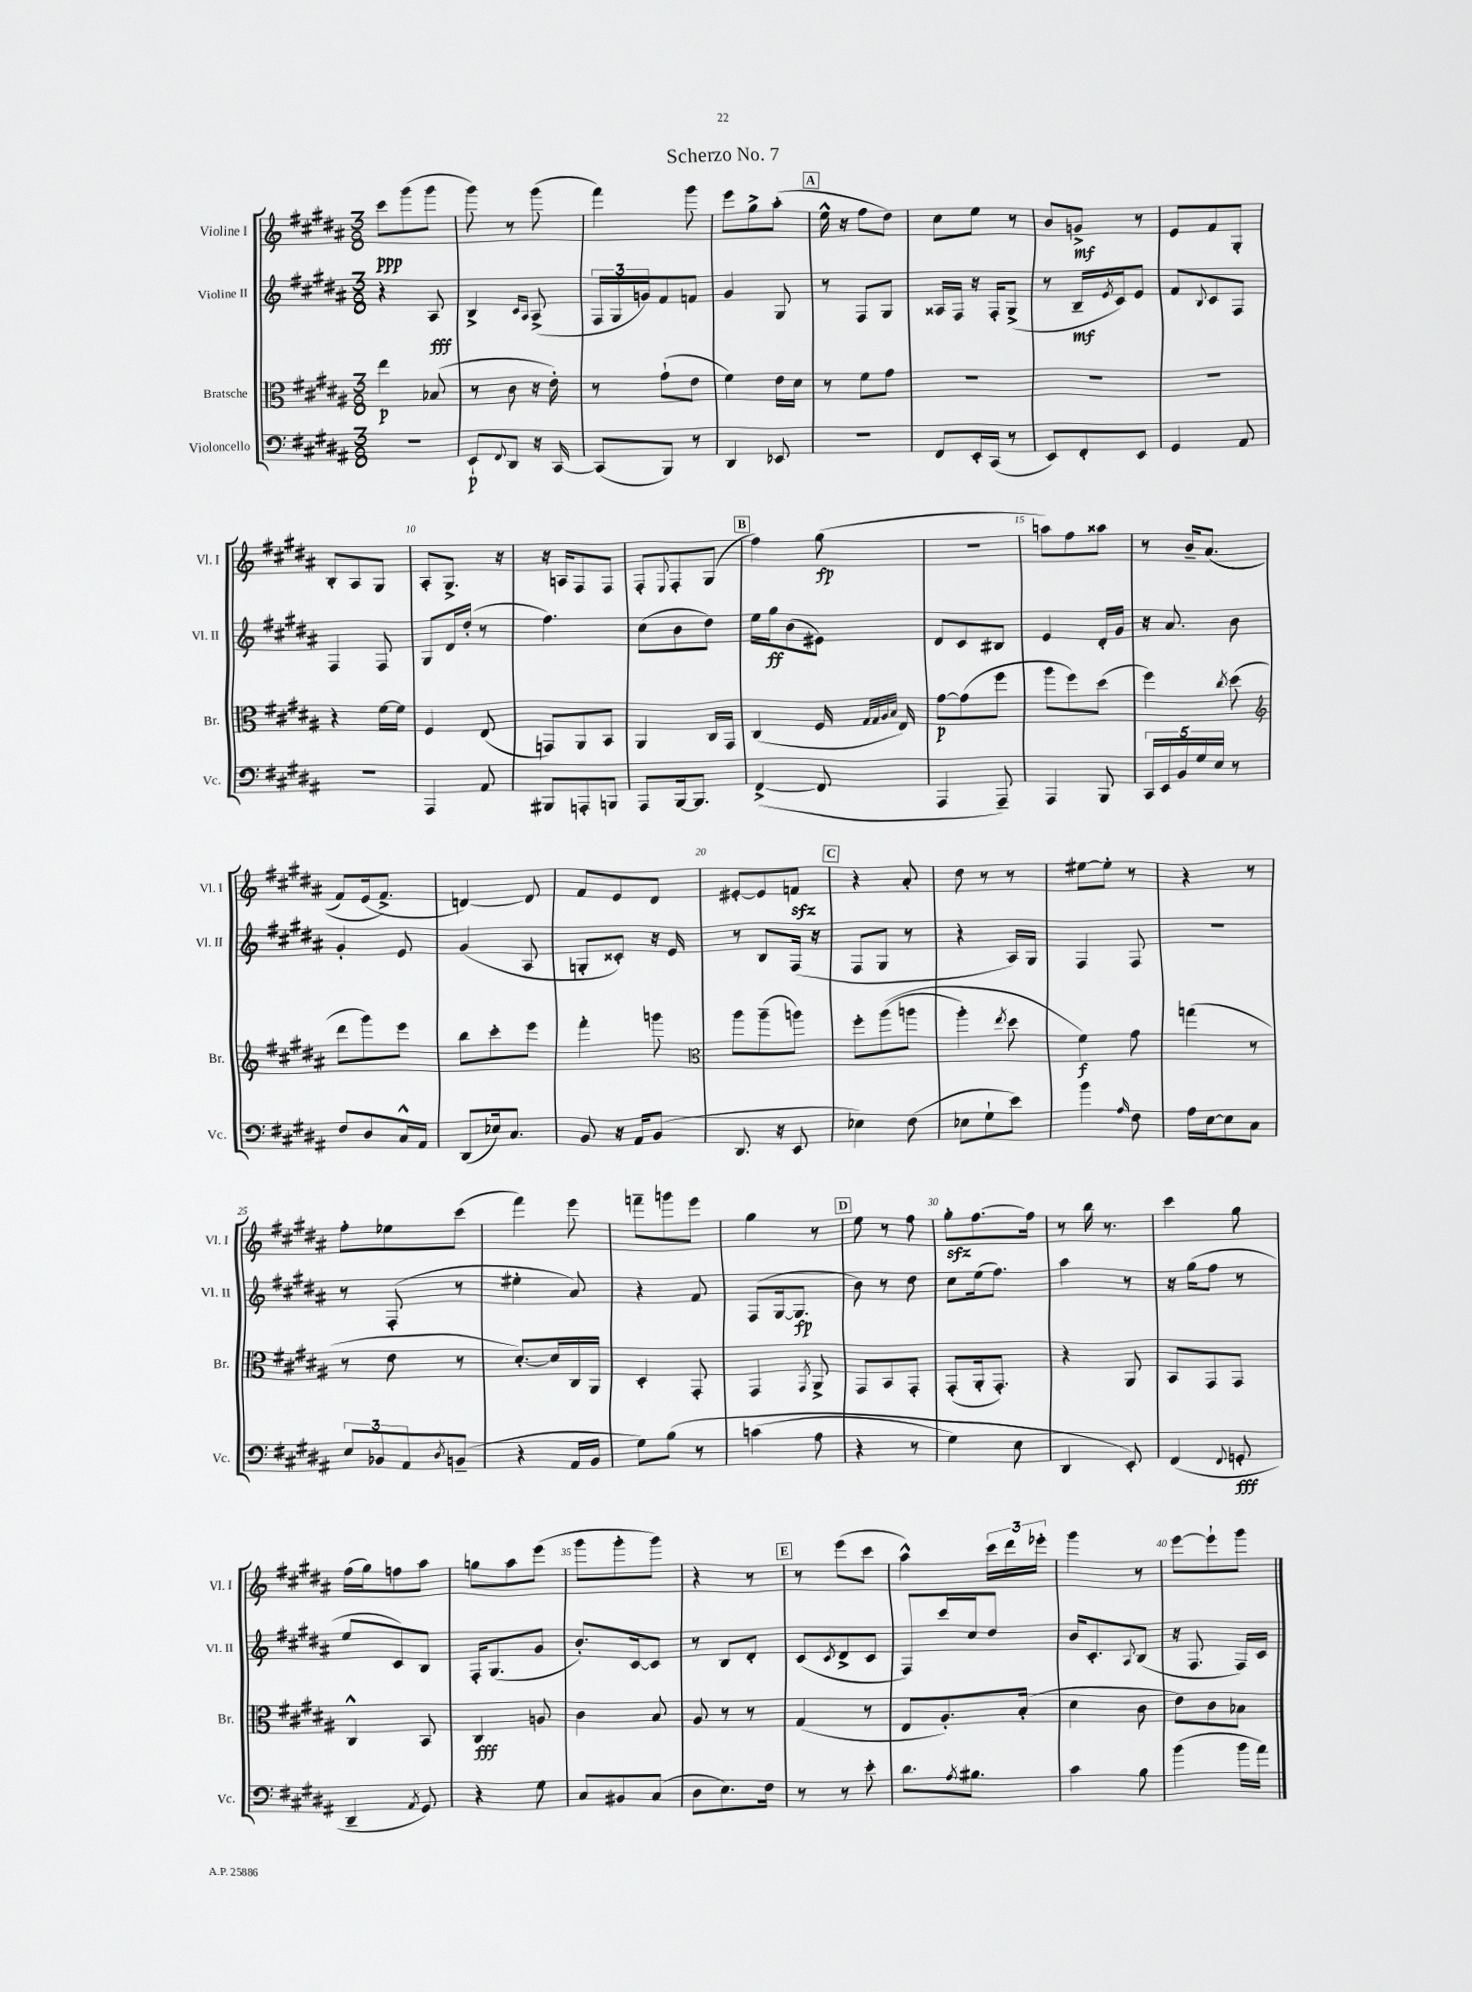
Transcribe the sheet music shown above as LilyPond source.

\header { title = "Scherzo No. 7" }
<<
\new StaffGroup <<
\new Staff = "s0" \with { instrumentName = "Violine I" shortInstrumentName = "Vl. I" } {
    \clef treble \key b \major \numericTimeSignature \time 3/8
    cis'''8\ppp gis'''8( gis'''8 |
    gis'''8) r8 gis'''8( |
    fis'''4) gis'''8 |
    e'''8 gis''8-> ais''8-.( |
    \mark \markup { \box "A" } e''16-^ r16 fis''8 dis''8) |
    cis''8 e''8 r8 |
    b'8 g'8->\mf r8 |
    e'8 fis'8 gis8-. |
    b8-. ais8 gis8 |
    ais8-. gis8.-> r16 |
    r16 a16 fis8 fis8 |
    fis8-. \appoggiatura { e8 } fis8-. gis8( |
    \mark \markup { \box "B" } fis''4) gis''8\fp( |
    r4. |
    a''8) fis''8 aisis''8 |
    r8 b'16-- ais'8.(\( |
    fis'8) e'16( fis'8.->\) |
    d'4~) d'8 |
    fis'8 e'8 dis'8 |
    eis'8~-. eis'8 f'8\sfz |
    \mark \markup { \box "C" } r4 ais'8-. |
    dis''8 r8 r8 |
    eis''8~ eis''8-. r8 |
    r4 r8 |
    fis''8-. ees''8 cis'''8( |
    fis'''4) e'''8 |
    f'''8-- g'''8 e'''8 |
    gis''4 r8 |
    \mark \markup { \box "D" } e''8 r8 fis''8 |
    gis''8-.\sfz fis''8.~ fis''16 |
    r8 b''16 r8. |
    cis'''4 gis''8 |
    fis''16( gis''16) f''8 ais''8 |
    g''8 ais''8 e'''8( |
    gis'''8 gis'''8-. gis'''8) |
    r4 r8 |
    \mark \markup { \box "E" } r8 e'''8( cis'''8 |
    ais''4-^) \tuplet 3/2 { cis'''16 dis'''16 ees'''16-. } |
    gis'''4 r8 |
    e'''8~ e'''8-! gis'''8 \bar "|." |
}
\new Staff = "s1" \with { instrumentName = "Violine II" shortInstrumentName = "Vl. II" } {
    \clef treble \key b \major \numericTimeSignature \time 3/8
    r4 ais8\fff |
    b4-> \grace { cis'16 ais16 } ais8->( |
    \tuplet 3/2 { fis16 gis16 g'16) } fis'8 f'8 |
    gis'4 gis8 |
    \mark \markup { \box "A" } r8 fis8 gis8 |
    aisis16 fis16 r16 fis16-. gis8->( |
    r8 b16--\mf \acciaccatura { e'8 } cis'16) e'8 |
    fis'8 \appoggiatura { b8 } cis'8 fis8 |
    fis4 fis8 |
    gis8 dis'16 dis''16-.( r8 |
    fis''4.) |
    cis''8( b'8 dis''8) |
    \mark \markup { \box "B" } e''16 gis''16\ff b'8( eis'8) |
    dis'8 cis'8 bis8 |
    e'4 dis'16-. gis'16 |
    r16 ais'8. b'8 |
    gis'4-. e'8 |
    gis'4( ais8 |
    g8-. cisis'8-.) r16 e'16 |
    r8 b8 fis16( r16 |
    \mark \markup { \box "C" } fis8 gis8 r8 |
    r4 ais16) gis16 |
    fis4 fis8 |
    R4. |
    r8 fis8-.( r8 |
    eis''4-. ais'8) |
    r4 fis'8 |
    fis8( gis16~ gis8.\fp |
    \mark \markup { \box "D" } b'8) r8 dis''8 |
    cis''8 e''16( fis''8.) |
    ais''4 r8 |
    r16 gis''16( fis''8 r8 |
    e''8 cis'8) b8 |
    fis16-. gis8.( gis'8 |
    b'8.-.) cis'16~ cis'8 |
    r8 b8 dis'8-. |
    \mark \markup { \box "E" } cis'8( \acciaccatura { cis'8 } dis'8-> cis'8 |
    fis8) cis'''16 cis''16 dis''8 |
    b'16 cis'8.-. \appoggiatura { ais8 } b8( |
    r16 fis8. fis16) cis'16 \bar "|." |
}
\new Staff = "s2" \with { instrumentName = "Bratsche" shortInstrumentName = "Br." } {
    \clef alto \key b \major \numericTimeSignature \time 3/8
    e''4\p bes8( |
    r8 cis'8 r16 e'16-.) |
    r8 gis'8-!( e'8 |
    fis'4) e'16 dis'16 |
    \mark \markup { \box "A" } r8 fis'8 gis'8 |
    R4. |
    R4. |
    R4. |
    r4 fis'16~ fis'16 |
    fis4 e8( |
    g,8) ais,8 b,8 |
    ais,4 cis16 gis,16 |
    \mark \markup { \box "B" } cis4( fis16 \grace { gis32 gis32 ais32 b32 } e16) |
    gis'8~\p gis'8( fis''8 |
    ais''8 fis''8) dis''8( |
    fis''4) \acciaccatura { cis''8 } dis''8( |
    \clef treble dis'''8 gis'''8) e'''8 |
    b''8 cis'''8-. e'''8 |
    fis'''4-. g'''8 |
    \clef alto ais''8 ais''8--( a''8) |
    \mark \markup { \box "C" } fis''8-. ais''8(\( a''8 |
    ais''4-.) \acciaccatura { e''8 } dis''8 |
    fis'4\f\) gis'8 |
    g''4( r8 |
    r8 e'8 r8 |
    dis'8.~-.) dis'16 cis16 ais,16 |
    dis4-. gis,8-. |
    gis,4 \acciaccatura { gis,8 } ais,8-> |
    \mark \markup { \box "D" } gis,8 b,8 gis,8-. |
    gis,8-.( ais,16-. gis,8.-.) |
    r4 ais,8 |
    b,8 gis,8 gis,8 |
    cis4-^ b,8 |
    cis4\fff a8 |
    cis'4 b8 |
    ais8 r8 r8 |
    \mark \markup { \box "E" } gis4( r8 |
    e8 ais8.-.) b16-.( |
    dis'4 cis'8 |
    e'8) cis'8 bes8 \bar "|." |
}
\new Staff = "s3" \with { instrumentName = "Violoncello" shortInstrumentName = "Vc." } {
    \clef bass \key b \major \numericTimeSignature \time 3/8
    R4. |
    e,8-!\p \appoggiatura { fis,8 } dis,8 r16 cis,16~ |
    cis,8( b,,8) r8 |
    dis,4 ees,8 |
    \mark \markup { \box "A" } R4. |
    fis,8 e,16-. cis,16( r8 |
    e,8) fis,8-. e,8 |
    gis,4 ais,8 |
    R4. |
    ais,,4 ais,8 |
    bis,,8 a,,8-. b,,8 |
    ais,,8 b,,16~ b,,8. |
    \mark \markup { \box "B" } fis,4~->( fis,8 |
    ais,,4 ais,,8--) |
    ais,,4 b,,8 |
    \tuplet 5/4 { cis,16 e,16 b,16 gis16 e16 } r8 |
    fis8 dis8 cis16-^ ais,16 |
    dis,8( ees16) cis8. |
    b,8 r16 ais,16 b,8( |
    dis,8. r16 e,8 |
    \mark \markup { \box "C" } ees4) fis8( |
    ees8 gis8-! e'8) |
    b'4 \grace { ais16 } fis8 |
    ais16 e16~ e8 cis8 |
    \tuplet 3/2 { e8 bes,8 ais,8 } \acciaccatura { dis8 } b,8--( |
    r4 ais,16 b,16 |
    gis8) b8\( r8 |
    c'4( ais8 |
    \mark \markup { \box "D" } r4 r8 |
    gis4) e8 |
    dis,4 e,8-.\) |
    fis,4( \appoggiatura { fis,8 } g,8-.\fff |
    dis,4-- \acciaccatura { ais,8 } gis,8) |
    r4 gis8 |
    cis8 bis,8 cis8( |
    dis8 e8.) fis16 |
    \mark \markup { \box "E" } r8 r8 e'8-. |
    dis'8. \acciaccatura { ais8 } bis8. |
    cis'4 b8 |
    b'4( b'16 ais'16) \bar "|." |
}
>>
>>
\layout { \context { \Score \override BarNumber.break-visibility = ##(#f #t #t) barNumberVisibility = #(every-nth-bar-number-visible 5) } }
